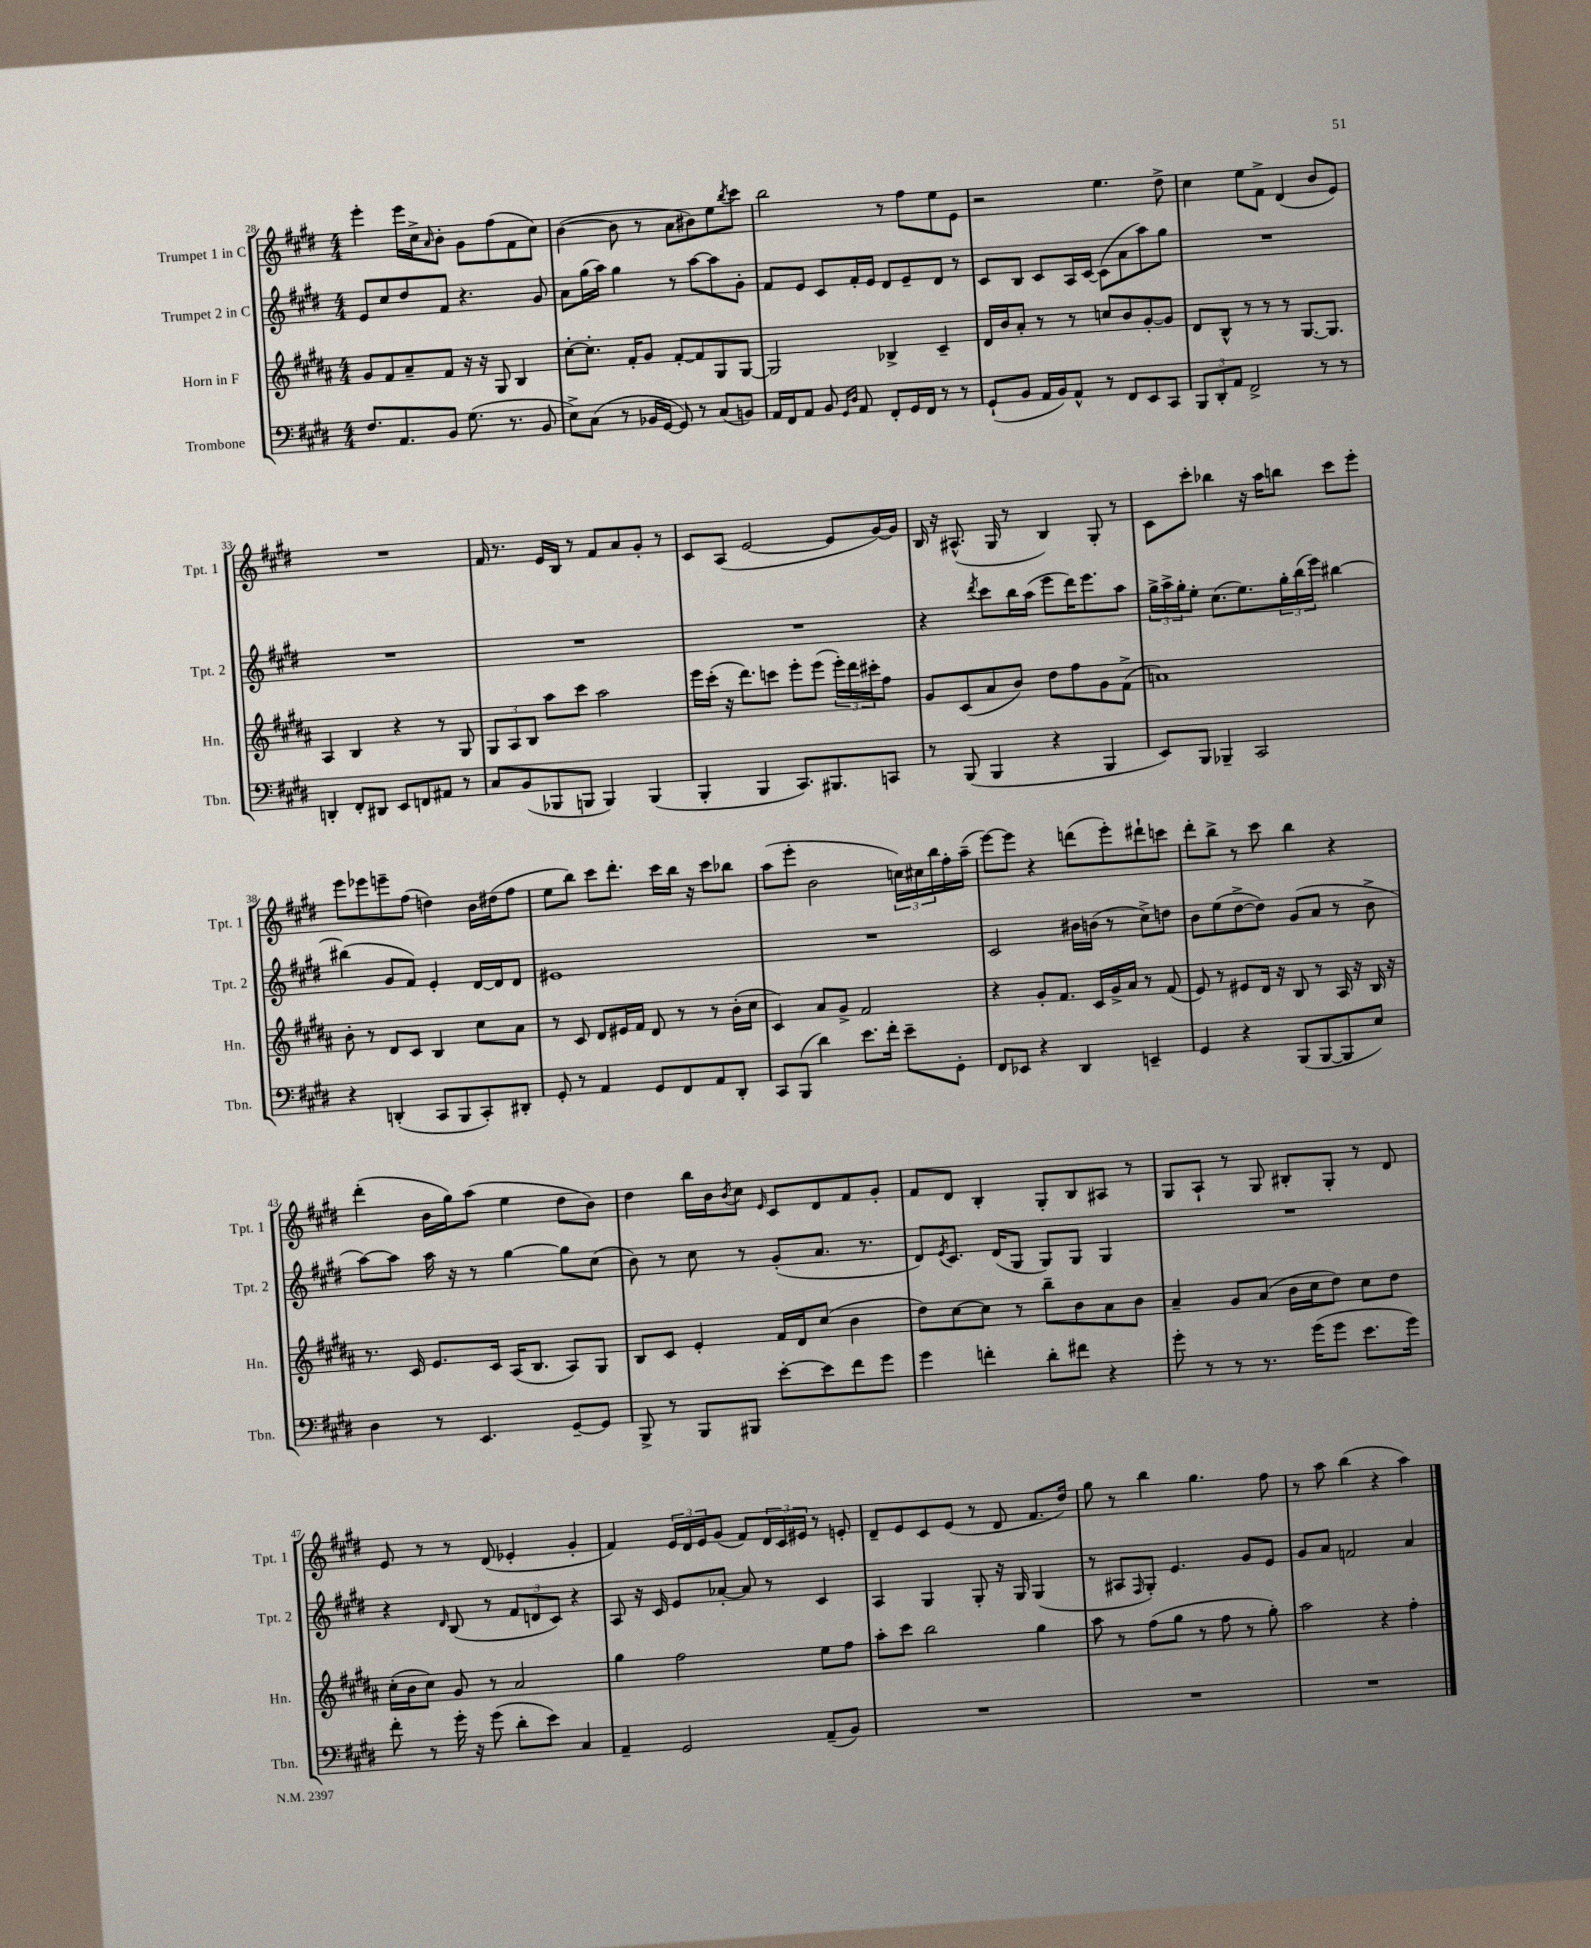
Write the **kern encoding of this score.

**kern	**kern	**kern	**kern
*part4	*part3	*part2	*part1
*staff4	*staff3	*staff2	*staff1
*I"Trombone	*I"Horn in F	*I"Trumpet 2 in C	*I"Trumpet 1 in C
*I'Tbn.	*I'Hn.	*I'Tpt. 2	*I'Tpt. 1
*clefF4	*clefG2	*clefG2	*clefG2
*k[f#c#g#d#]	*k[f#c#g#d#a#]	*k[f#c#g#d#]	*k[f#c#g#d#]
*M4/4	*M4/4	*M4/4	*M4/4
=28	=28	=28	=28
8.F#/L	8g#/L	8e/L	4eee'\
.	8f#/	8cc#/	.
8.AA/	.	.	.
.	8a#~/	8dd#/	16eee\LL
.	.	.	16cc#^\J
.	.	.	16qqa/
8BB/J	8f#/J	8f#/J	8b'\J
(8.G#\	16r	4.r	8g#\L
.	16r	.	.
.	8G#/	.	(8ff#\
8.r	.	.	.
.	4B/	.	8f#\
8BB/	.	8g#/	8cc#\J)
=29	=29	=29	=29
8E^\L)	[8cc#'\L	8a\L	([4b\
(8C#\J	8.cc#'\J]	(16gg#\L	.
.	.	16aa\JJ)	.
8r	.	4gg#\	8b\]
.	16f#'/KL	.	.
16BB-X/LL	8g#/J	.	8r
[16GG#/JJ	.	.	.
8GG#/])	[8f#'/L	8r	8a\L
8r	8f#/]	[8aa\L	8b#X\)
(8C#/L	8G#/	8aa\]	8ee\
.	.	.	8qbb/
8BBn/J)	[8G#/J	8g#'\J	8ccc#\J
=30	=30	=30	=30
16AA/LL	2G#/]	8f#/L	2bb\
16FF#/J	.	.	.
8AA/J	.	8e/J	.
8BB/	.	8c#/L	.
16qqGG#/LL	.	.	.
16qqD#/JJ	.	.	.
8AA/	.	16f#'/L	.
.	.	16e/JJ	.
8FF#'/L	4B-X^/	8d#/L	8r
16GG#/L	.	8e~/	8ff#\L
16FF#/JJ	.	.	.
8r	4c#~/	8d#/J	8ee\
8r	.	8r	8e\J
=31	=31	=31	=31
(8GG#`/L	16d#/LL	8c#/L	2r
.	16b/J	.	.
8BB/J	8a#'/J	8B/J	.
16AA/LL	8r	8c#/L	.
16BB/J)	.	.	.
8AA^^/J	8r	16A/L	.
.	.	[16c#/JJ	.
8r	8ccn/L	(8c#\L]	4.ee\
8FF#/L	8b/	8a\	.
8EE/	[8g#'/	8aa\)	.
8CC#/J	8g#/J]	8gg#\J	8dd#^\
=32	=32	=32	=32
12BBB/L	8d#/L	1r	4cc#\
12DD#'/	.	.	.
.	8B^^/J	.	.
12AA/J	.	.	.
2FF#^/	8r	.	8ee\L
.	8r	.	8f#^\J
.	8r	.	(4d#/
.	[8.G#/L	.	.
8r	.	.	8b/L
.	8.G#/J]	.	.
8r	.	.	8e/J)
!!LO:LB:g=z
=33	=33	=33	=33
4DDn'/	4A#/	1r	1r
8FF#'/L	4B/	.	.
8DD#X/J	.	.	.
8EE/L	4r	.	.
8FFn/	.	.	.
8AA#X/J	8r	.	.
8r	8G#/	.	.
=34	=34	=34	=34
8C#/L	12G#/L	1r	16f#/
.	.	.	8.r
.	12A#/	.	.
(8BB/	.	.	.
.	12B/J	.	.
8BBB-X/	8aa#\L	.	16e/LL
.	.	.	16B/JJ
8BBBn/J	8ccc#\J	.	8r
4BBB/)	2aa#\	.	8f#/L
.	.	.	8a/
(4BBB/	.	.	8g#'/J
.	.	.	8r
=35	=35	=35	=35
4BBB'/	16eee\LL	1r	8c#/L
.	(16ccc#'\JJ	.	.
.	16r	.	(8A/J
.	8.ddd#\L)	.	.
4BBB/	.	.	[2e/
.	8cccn\J	.	.
8.CC#/L)	8eee'\L	.	.
.	(8eee\J	.	.
8.BBB#X/	.	.	.
.	24eee'\LL)	.	8e/L]
.	24ddd#\	.	.
.	24ccc#X'\J	.	.
8CCn/J	8ff#\J	.	[16g#/L)
.	.	.	16g#/JJ]
=36	=36	=36	=36
8r	8g#/L	4r	16B/
.	.	.	16r
(8BBB/	(8c#/	.	(8.A#X^^/
.	.	8qddd#/	.
4BBB/	8a#/	8ccc#\L	.
.	.	.	16G#/
.	8b/J)	16bb\L	8r
.	.	(16aa\JJ	.
4r	8dd#\L	8eee\L	4B/)
.	8ff#\	16ddd#\K)	.
.	.	8.eee\	.
4BBB/	8g#\	.	8G#'/
.	(8f#^\J	8aa\J	8r
=37	=37	=37	=37
8EE/L)	1an)	24gg#^\LL	8c#\L
.	.	24aa^\	.
.	.	24gg#'\J	.
8BBB/J	.	8ee'\J	8ccc#'\J
4BBB-X~/	.	(8.cc#\L	4bb-X\
.	.	8.ee\)	.
2CC#/	.	.	16r
.	.	.	16aa\KL
.	.	24gg#'\L	8bbn\J
.	.	(24bb\	.
.	.	24eee\JJ)	.
.	.	[4bb#X\	8ccc#\L
.	.	.	8eee'\J
!!LO:LB:g=z
=38	=38	=38	=38
4r	8b'\	(4bb#X\]	8eee\L
.	8r	.	8eee-X\
(4DDn'/	8d#/L	8g#/L	8eeen~\
.	8c#/J	8f#/J)	(8ff#\J
8CC#/L	4B/	4e'/	4ddn\)
8BBB/	.	.	.
8CC#'/)	8cc#\L	[16d#/LL	16b\LL
.	.	16d#/J]	(16dd#X\J
8DD#X'/J	8a#\J	8d#/J	8ff#\J
=39	=39	=39	=39
8GG#'/	8r	1e#X	8ee\L
8r	8c#/	.	8bb\J)
4AA/	8d#/L	.	8ccc#\L
.	16e#X/L	.	8.ddd#'\J
.	16f#/JJ	.	.
8GG#/L	8d#/	.	.
.	.	.	16ccc#\LL
8FF#/	8r	.	16bb\JJ
.	.	.	16r
8AA/	8r	.	8ccc#\L
8DD#'/J	(16b'\LL	.	8bb-X\J
.	16cc#\JJ	.	.
=40	=40	=40	=40
8CC#/L	4c#/)	1r	(8aa\L
(8BBB/J	.	.	8eee'\J
4d#\)	8a#/L	.	2b\
.	8g#^/J	.	.
8.e\L	2f#/	.	.
16f#'\Jk	.	.	.
8e~\L	.	.	24ccn\LL)
.	.	.	24cc#X\
.	.	.	24bb\
8GG#'\J	.	.	16ff#'\
.	.	.	(16aa~\JJ
=41	=41	=41	=41
8FF#/L	4r	2c#/	[8eee\L)
8EE-X/J	.	.	8eee\J]
4r	8g#'/L	.	4r
.	8.f#/J	.	.
4DD#/	.	16b#X\LL	(8dddn\L
.	16c#/LL	(16bn\JJ	.
.	16g#^/	8r	8eee'\)
.	16a#/JJ	.	.
4EEn~/	8r	8cc#^\L)	8ddd#X`\
.	(8f#/	8ddn\J	8cccn\J
=42	=42	=42	=42
4GG#/	8e/)	8b\L	8ddd#'\L
.	8r	(8ee\	8bb^\J
4r	8e#X/L	[8dd#^\	8r
.	16d#/Jk	8dd#\J])	8ccc#\
.	16r	.	.
(8BBB/L	8B/	(8g#/L	4bb\
[8BBB/	8r	8a/J	.
8BBB/]	16A#/	8r	4r
.	16r	.	.
8E/J)	16B/	8b^\	.
.	16r	.	.
!!LO:LB:g=z
=43	=43	=43	=43
4D#\	8.r	[8aa\L)	(4ddd#'\
.	.	8aa\J]	.
.	16c#/	.	.
8r	8.e/L	16aa\	16b\LL
.	.	16r	16gg#\J)
4.EE/	.	8r	(8aa\J
.	16c#/Jk	.	.
.	(16A#/KL	[4gg#\	4ee\
.	8.B/J	.	.
[8GG#~/L	8A#/L)	8gg#\L]	8dd#\L
8GG#/J]	8G#/J	(8cc#\J	8b\J)
=44	=44	=44	=44
8BBB^/	8B/L	8b\)	4dd#\
8r	8c#/J	8r	.
8BBB/L	4e'/	8cc#\	16bb\LL
.	.	.	16b\J
.	.	.	8qb/
8BBB#X/J	.	8r	8cc#\J
.	.	.	16qqe/
[8e'\L	16f#/LL	(8g#'/L	8c#/L
.	16d#/J	.	.
8e\]	(8cc#/J	8.a/J	8d#/
8f#\	4b\	.	8f#/
.	.	8.r	.
8g#\J	.	.	8g#'/J
=45	=45	=45	=45
4g#\	8dd#\L)	8d#/L)	8f#/L
.	.	8qe/	.
.	[8cc#\	8.c#/J	8d#/J
4fn'\	8cc#\J]	.	4B'/
.	.	(16d#/KL	.
.	8r	8G#/J	.
8d#'\L	8bb~\L	8G#/L)	8G#'/L
8f#X\J	8b\	8G#/J	8B/
4r	8a#\	4G#/	8A#X/J
.	8b\J	.	8r
=46	=46	=46	=46
8g#'\	4a#~/	1r	8G#/L
8r	.	.	8A`/J
8r	8g#/L	.	8r
8.r	(8a#/J	.	8G#/
.	16b\LL	.	8B#X'/L
(16g#\KL	16cc#\J	.	.
8g#\J	8dd#\J)	.	8G#'/J
8.e\L	8cc#\L	.	8r
.	8dd#\J	.	8d#/
16g#\Jk)	.	.	.
!!LO:LB:g=z
=47	=47	=47	=47
8f#'\	(16cc#'\LL	4r	8e/
.	16b\J	.	.
8r	8cc#\J)	.	8r
.	.	16qqd#/	.
16g#'\	8g#/	(8B/	8r
16r	.	.	.
(8g#\	8r	8r	(8d#/
8d#'\L	2a#/	12f#/L	4e-X'/
.	.	12dn/	.
8e\J)	.	.	.
.	.	12c#/J)	.
4C#/	.	4r	4g#'/
=48	=48	=48	=48
4AA~/	4gg#\	8A/	4f#/)
.	.	16r	.
.	.	16c#/	.
2GG#/	2ff#\	8e/L	24e/LL
.	.	.	24d#/
.	.	.	24e/J
.	.	[8a-X'/J	(8g#/J
.	.	8a-/]	8f#/L)
.	.	8r	24d#/L
.	.	.	24c#/
.	.	.	24e#X/JJ
(8AA~/L	8ee\L	4c#/	8r
8BB/J)	8ff#\J	.	8en'/
=49	=49	=49	=49
1r	8aa#'\L	4A/	8d#~/L
.	8ccc#\J	.	8e/
.	2bb\	4G#/	8c#/
.	.	.	(8e/J
.	.	8G#'/	8r
.	.	16r	8d#/
.	.	16G#/	.
.	4gg#\	(4G#/	8.f#/L
.	.	.	16dd#/Jk)
=50	=50	=50	=50
1r	8aa#\	8r	8gg#\
.	8r	8A#X/L	8r
.	.	16qqF#/	.
.	(8ff#\L	8G#'/J)	4bb\
.	8gg#\J	4.e/	.
.	8r	.	4.gg#\
.	8ff#\	.	.
.	8r	8g#/L	.
.	8gg#'\)	8e/J	8ff#\
=51	=51	=51	=51
1r	2aa#\	8g#/L	8r
.	.	8a/J	8aa\
.	.	2fn/	(4bb\
.	4r	.	4r
.	4ff#'\	4a/	4aa\)
==	==	==	==
*-	*-	*-	*-
